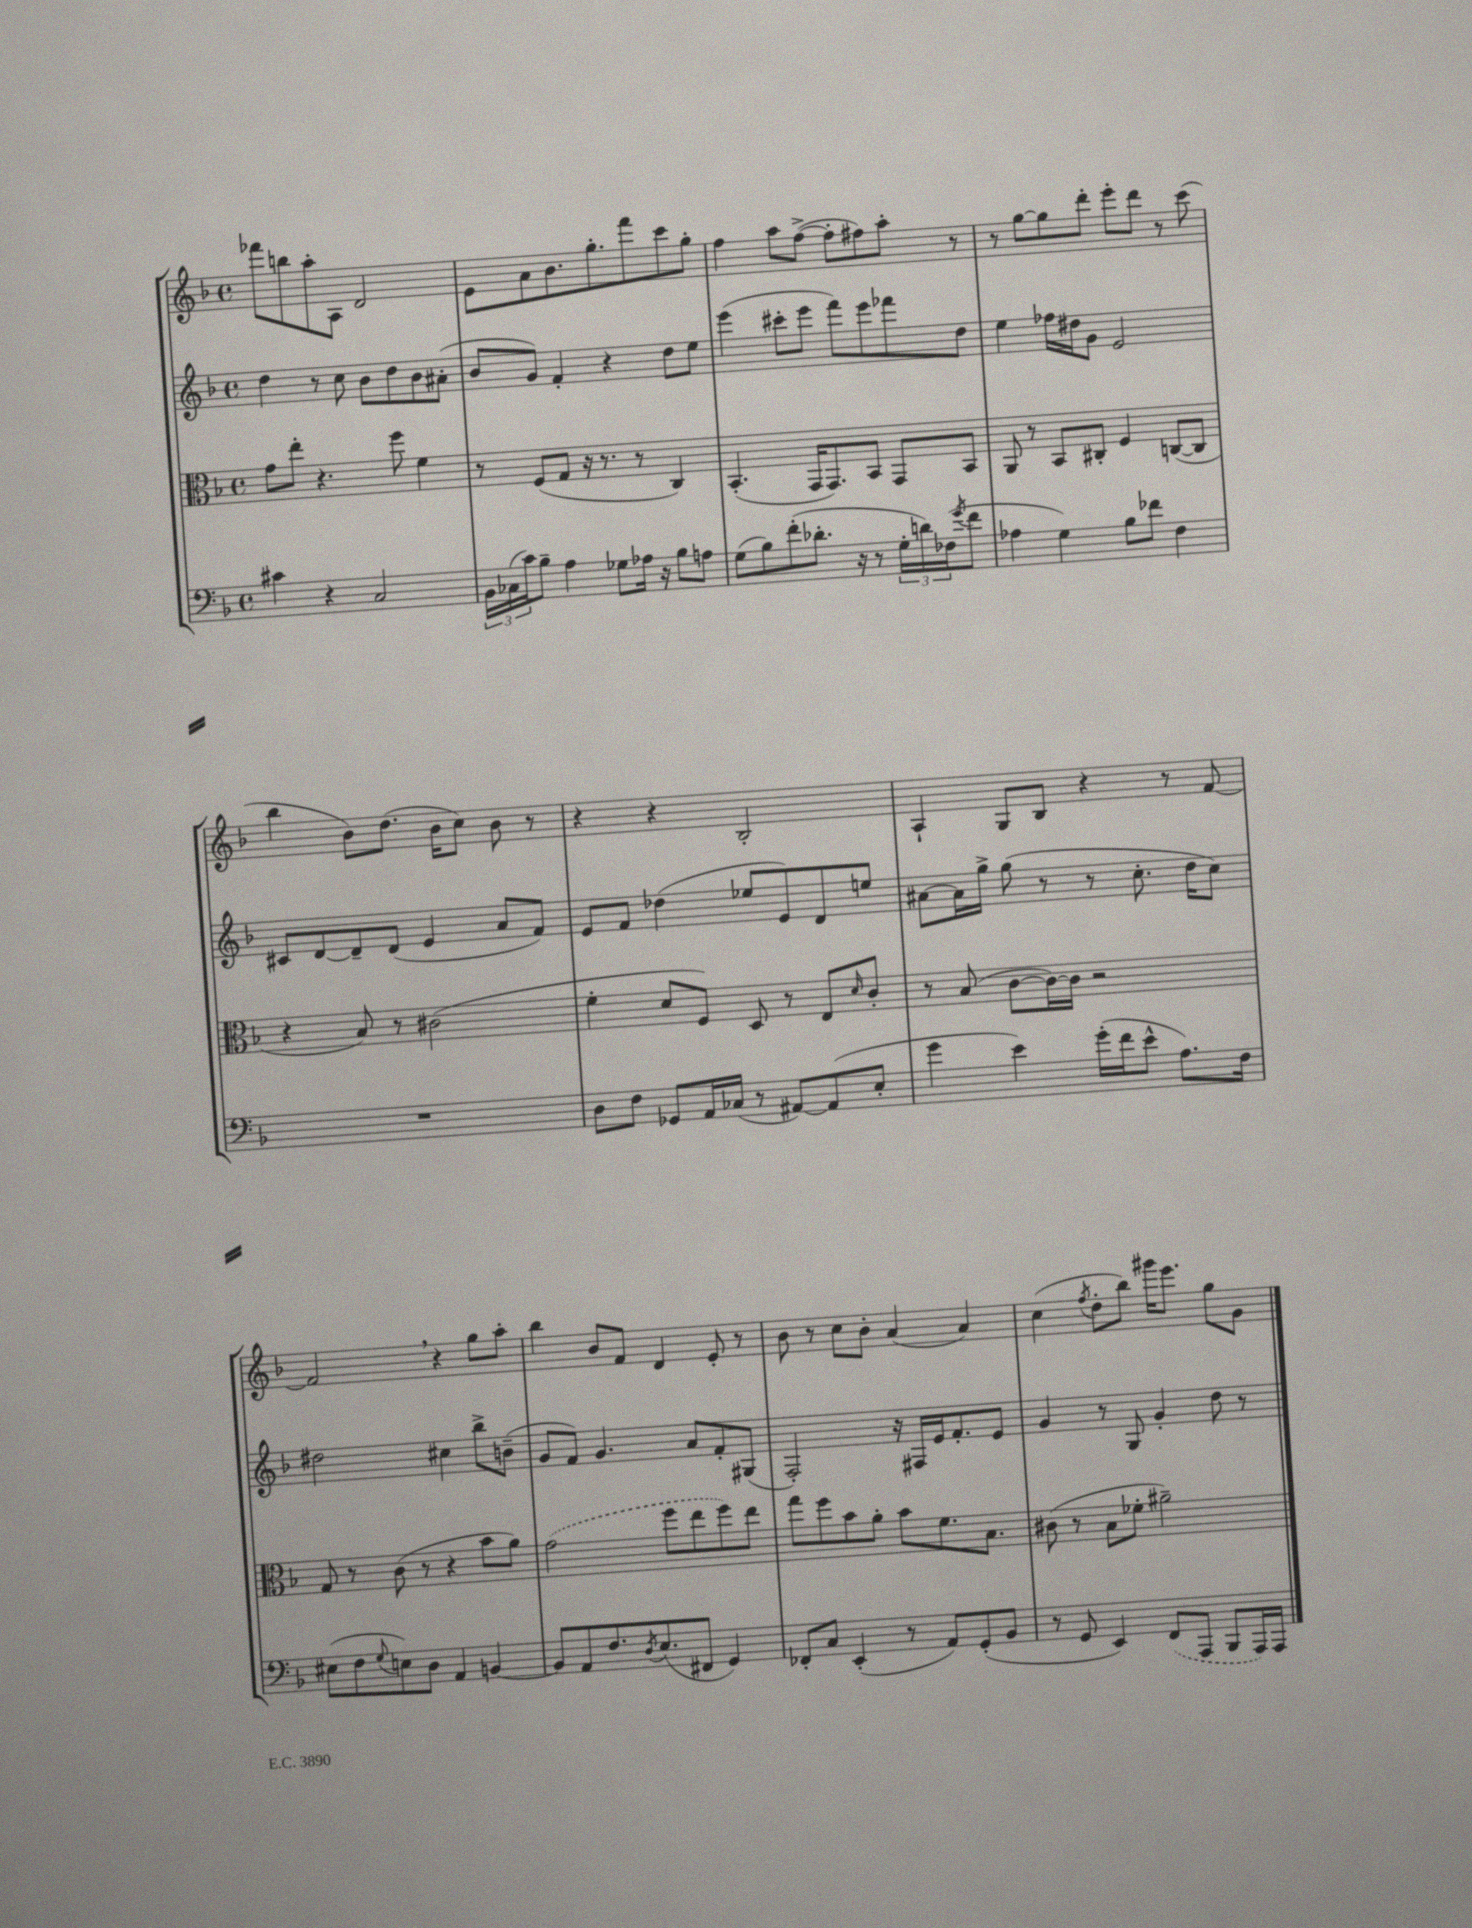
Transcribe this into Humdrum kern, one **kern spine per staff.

**kern	**kern	**kern	**kern
*staff4	*staff3	*staff2	*staff1
*clefF4	*clefC3	*clefG2	*clefG2
*k[b-]	*k[b-]	*k[b-]	*k[b-]
*M4/4	*M4/4	*M4/4	*M4/4
*met(c)	*met(c)	*met(c)	*met(c)
4c#	8g	4dd	8fff-
.	8ee'	.	8bb
4r	4.r	8r	8aa'
.	.	8cc	8A
2C	.	8b-	2d
.	8ff	8dd	.
.	4f	8b-	.
.	.	(8a#'	.
=	=	=	=
24BB-	8r	8b-	8e
(24C-	.	.	.
24c)	.	.	.
8B-~	(8F	8g)	8a
4A	8G	4f'	8.b-
.	16r	.	.
.	8.r	.	8.gg'
8G-	.	4r	.
16A-	8r	.	8fff
16r	.	.	.
8B-	4C)	8dd	8ccc
8A	.	8ee	8gg'
=	=	=	=
(8G	(4.BB-'	(4eee	4ff
8B-)	.	.	.
(8f'	.	8ccc#'	8aa
8.d-'	16GG	8eee	([8ff^
.	8.GG)	.	.
.	.	8fff)	8ff']
16r	.	.	.
8r	8BB-	8eee	8ff#)
24G'	8GG	8fff-	8aa'
24d)	.	.	.
(24F-	.	.	.
8qg	.	.	.
8f	8BB-	8dd	8r
=	=	=	=
4A-	8AA	4ee	8r
.	8r	.	[8gg
4G)	8BB-	16ff-	8gg]
.	.	16dd#	.
.	8C#'	8g	8ddd'
8B-	4F	2e	8eee'
8f-	.	.	8ddd
4F	([8C	.	8r
.	8C]	.	(8ccc
=	=	=	=
1r	4r	8c#	4bb-
.	.	[8d	.
.	8B-)	8d~]	8b-)
.	8r	(8d	(8.dd
.	(2c#	4e	.
.	.	.	16b-
.	.	.	8cc)
.	.	8a	8b-
.	.	8f)	8r
=	=	=	=
8D	4f'	8e	4r
8F	.	8f	.
8GG-	8d	(4dd-	4r
16AA	8F)	.	.
(16C-	.	.	.
8r	8D	8ee-	2B-'
[8AA#)	8r	8e)	.
(8AA#]	8E	8d	.
.	16qqd	.	.
8E'	8c'	8ee	.
=	=	=	=
4g	8r	[8a#	4A`
.	(8B-	16a#]	.
.	.	16gg^	.
4e)	[8c	(8gg	8G
.	16c_)	8r	8B-
.	16c]	.	.
(16g'	2r	8r	4r
16f	.	.	.
8e^^	.	8.cc'	.
8.A)	.	.	8r
.	.	16dd	.
.	.	8cc)	[8f
16F	.	.	.
=	=	=	=
(8E#	8G	2dd#	2f]
8F	8r	.	.
8qqG	.	.	.
8E)	(8c	.	.
8D	8r	.	.
4AA	4r	4cc#	4r
[4BB	8b-	8bb-^	8gg
.	8a)	(8b~	8aa'
=	=	=	=
8BB]	(2g	8g	4bb-
8AA	.	8f)	.
8.F	.	4.g	8b-
.	.	.	8f
8qD	.	.	.
(8.E	.	.	.
.	8ff	.	4d
8FF#	8ee	8a	.
4GG)	8ff)	8f'	8e'
.	8ee	(8G#	8r
=	=	=	=
8FF-'	8gg	2F')	8b-
8C	8ff	.	8r
(4EE'	8b-	.	8cc
.	8a'	.	8b-'
8r	8b-	16r	(4a
.	.	16F#	.
8AA)	8.f	16e	.
.	.	8.f'	.
(8GG'	.	.	4a)
.	8.B-	.	.
8BB-	.	8e	.
=	=	=	=
8r	(8c#	4g	(4cc
8GG	8r	.	.
.	.	.	8qff
4EE)	8B-	8r	8dd'
.	8f-'	8G	8bb-)
(8FF	2a#~)	4g'	16ggg#
.	.	.	8.eee
8AAA	.	.	.
8BBB-	.	8dd	8gg
16AAA)	.	8r	8g
16AAA	.	.	.
==	==	==	==
*-	*-	*-	*-
